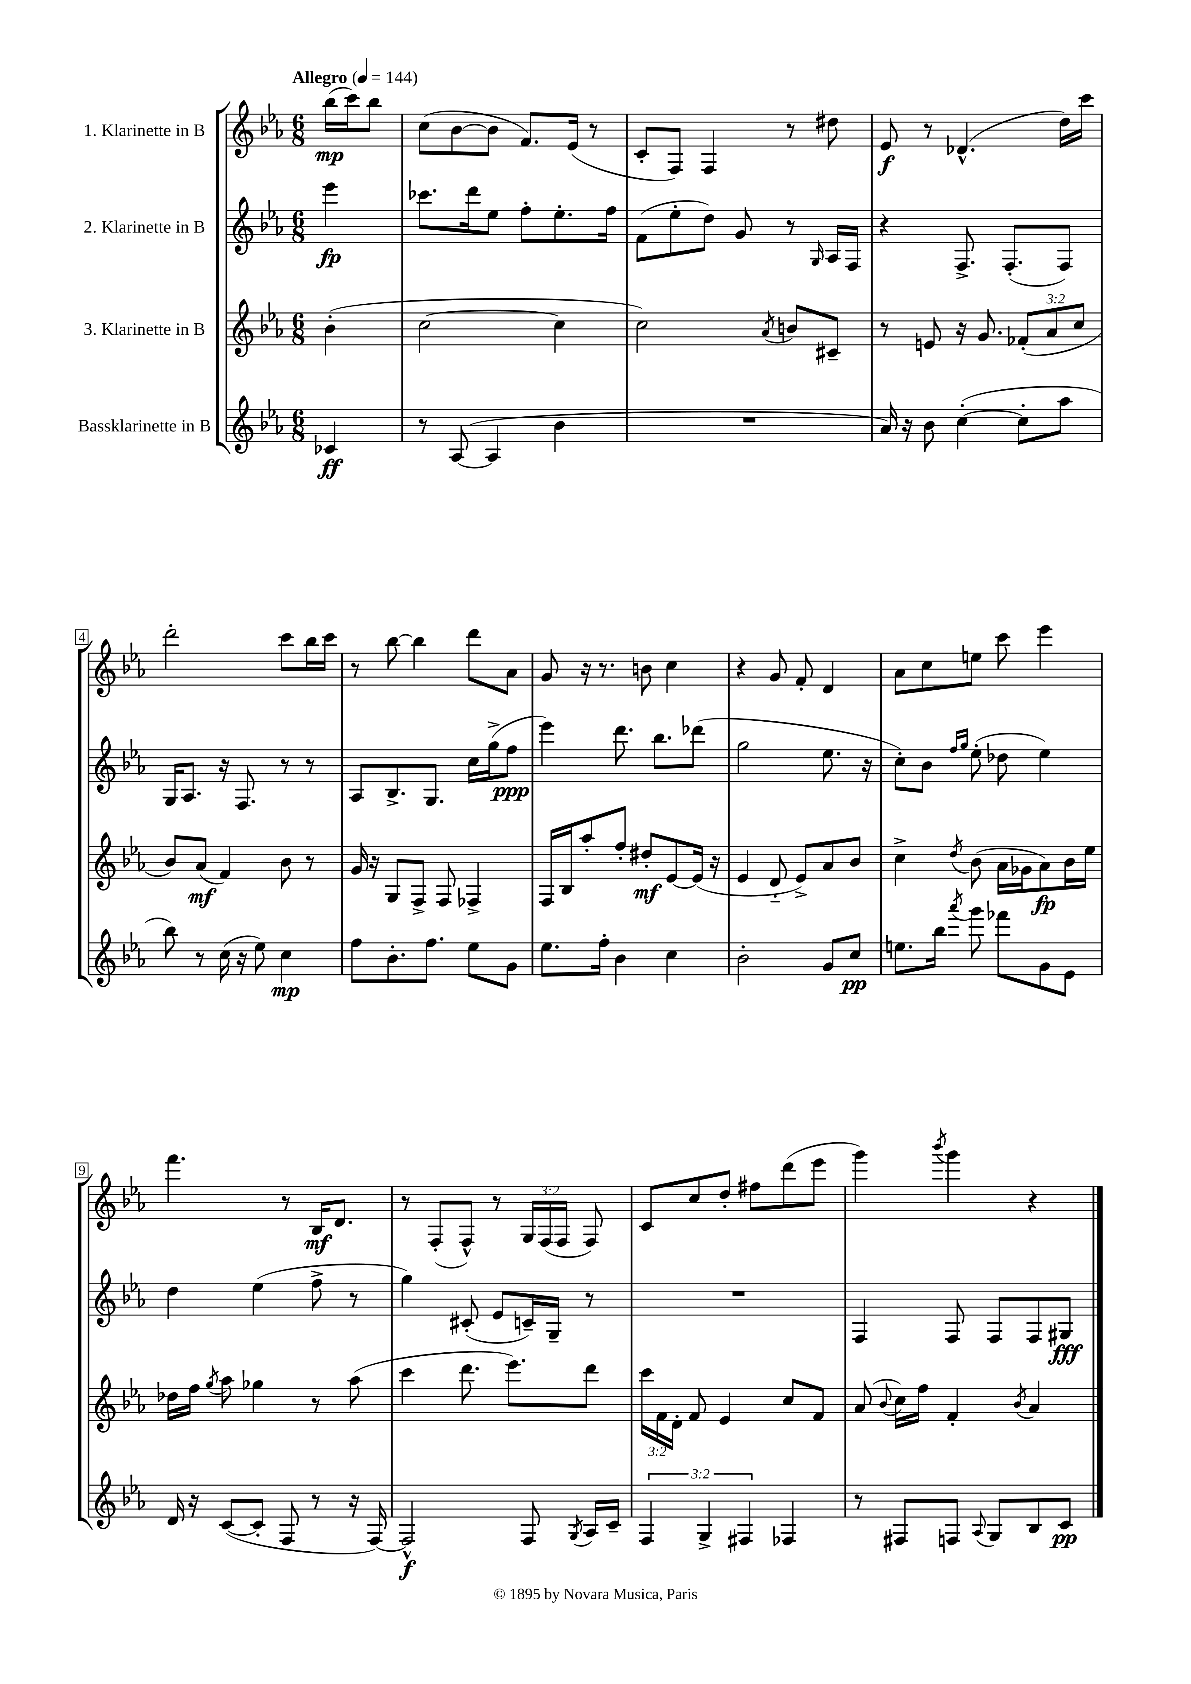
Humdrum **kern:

**kern	**dynam	**kern	**dynam	**kern	**dynam	**kern	**dynam
*part4	*part4	*part3	*part3	*part2	*part2	*part1	*part1
*staff4	*staff4	*staff3	*staff3	*staff2	*staff2	*staff1	*staff1
*I"Bassklarinette in B	*	*I"3. Klarinette in B	*	*I"2. Klarinette in B	*	*I"1. Klarinette in B	*
*clefG2	*	*clefG2	*	*clefG2	*	*clefG2	*
*k[b-e-a-]	*	*k[b-e-a-]	*	*k[b-e-a-]	*	*k[b-e-a-]	*
*M6/8	*	*M6/8	*	*M6/8	*	*M6/8	*
*MM144	*	*MM144	*	*MM144	*	*MM144	*
=	=	=	=	=	=	=	=
!	!	!	!	!	!	!LO:TX:a:B:t=Allegro	!
4c-X/	ff	(4b-'\	.	4eee-\	fp	(16bb-\LL	mp
.	.	.	.	.	.	16ccc\J)	.
.	.	.	.	.	.	8bb-\J	.
=1	=1	=1	=1	=1	=1	=1	=1
8r	.	[2cc\	.	8.ccc-X\L	.	(8cc\L	.
([8A-/	.	.	.	.	.	[8b-\	.
.	.	.	.	16ddd\k	.	.	.
4A-/]	.	.	.	8ee-\J	.	8b-\J]	.
.	.	.	.	8ff'\L	.	8.f/L)	.
4b-\	.	4cc\]	.	8.ee-'\	.	.	.
.	.	.	.	.	.	(16e-/Jk	.
.	.	.	.	.	.	8r	.
.	.	.	.	16ff\Jk	.	.	.
=2	=2	=2	=2	=2	=2	=2	=2
2.r	.	2cc\)	.	(8f\L	.	8c'/L	.
.	.	.	.	8ee-'\	.	8F/J)	.
.	.	.	.	8dd\J)	.	4F/	.
.	.	.	.	8g/	.	.	.
.	.	8qa-/	.	.	.	.	.
.	.	8bn/L	.	8r	.	8r	.
.	.	.	.	16qqG/	.	.	.
.	.	8c#X~/J	.	16A-/LL	.	8dd#X\	.
.	.	.	.	16F/JJ	.	.	.
=3	=3	=3	=3	=3	=3	=3	=3
16a-/)	.	8r	.	4r	.	8e-/	f
16r	.	.	.	.	.	.	.
8b-\	.	8en/	.	.	.	8r	.
([4cc'\	.	16r	.	8.F^/	.	(4.d-X^^/	.
.	.	8.g/	.	.	.	.	.
.	.	.	.	(8.F'/L	.	.	.
8cc'\L]	.	(12f-X'/L	.	.	.	.	.
.	.	12a-/	.	.	.	.	.
8aa-\J	.	.	.	8F/J)	.	16dd\LL)	.
.	.	12cc/J	.	.	.	.	.
.	.	.	.	.	.	16ccc\JJ	.
!!LO:LB:g=z
=4	=4	=4	=4	=4	=4	=4	=4
8bb-\)	.	8b-/L)	.	16G/KL	.	2ddd'\	.
.	.	.	.	8.A-/J	.	.	.
8r	.	(8a-/J	mf	.	.	.	.
(16cc\	.	4f/)	.	16r	.	.	.
16r	.	.	.	8.F/	.	.	.
8ee-\)	.	.	.	.	.	.	.
4cc\	mp	8b-\	.	8r	.	8ccc\L	.
.	.	8r	.	8r	.	16bb-\L	.
.	.	.	.	.	.	16ccc\JJ	.
=5	=5	=5	=5	=5	=5	=5	=5
8ff\L	.	16g/	.	8A-/L	.	8r	.
.	.	16r	.	.	.	.	.
8.b-'\	.	8G/L	.	8.B-^/	.	[8bb-\	.
.	.	8F^/J	.	.	.	4bb-\]	.
8.ff\J	.	.	.	8.G/J	.	.	.
.	.	8F/	.	.	.	.	.
8ee-\L	.	4F-X^/	.	16cc\LL	.	8ddd\L	.
.	.	.	.	(16gg^\J	.	.	.
8g\J	.	.	.	8ff\J	ppp	8a-\J	.
=6	=6	=6	=6	=6	=6	=6	=6
8.ee-\L	.	16F/LL	.	4eee-\)	.	8g/	.
.	.	16B-/J	.	.	.	.	.
.	.	8aa-'/	.	.	.	16r	.
16ff'\Jk	.	.	.	.	.	8.r	.
4b-\	.	8ff'/J	.	8.ddd\	.	.	.
.	.	8dd#X'/L	mf	.	.	8bn\	.
.	.	.	.	8.bb-\L	.	.	.
4cc\	.	[8e-/	.	.	.	4cc\	.
.	.	(16e-/Jk]	.	(8ddd-X\J	.	.	.
.	.	16r	.	.	.	.	.
=7	=7	=7	=7	=7	=7	=7	=7
2b-'\	.	4e-/	.	2gg\	.	4r	.
.	.	8d/	.	.	.	8g/	.
.	.	8e-^/L)	.	.	.	8f'/	.
8g/L	.	8a-/	.	8.ee-\	.	4d/	.
8cc/J	pp	8b-/J	.	.	.	.	.
.	.	.	.	16r	.	.	.
=8	=8	=8	=8	=8	=8	=8	=8
8.een\L	.	4cc^\	.	8cc'\L)	.	8a-\L	.
.	.	.	.	8b-\J	.	8cc\	.
16bb-\Jk	.	.	.	.	.	.	.
.	.	.	.	16qqff/LL	.	.	.
8qaaa-/	.	8qdd/	.	16qqgg/JJ	.	.	.
8ggg\	.	(8b-\	.	(8ee-'\	.	8een\J	.
8fff-X\L	.	16a-\LL	.	8dd-X\	.	8ccc\	.
.	.	16g-X\J	.	.	.	.	.
8g\	.	8a-\)	fp	4ee-\)	.	4eee-\	.
8e-\J	.	16b-\L	.	.	.	.	.
.	.	16ee-\JJ	.	.	.	.	.
!!LO:LB:g=z
=9	=9	=9	=9	=9	=9	=9	=9
16d/	.	16dd-X\LL	.	4dd\	.	4.fff\	.
16r	.	16ff\JJ	.	.	.	.	.
.	.	8qgg/	.	.	.	.	.
([8c/L	.	8aa-\	.	.	.	.	.
8c'/J]	.	4gg-X\	.	(4ee-\	.	.	.
8F/	.	.	.	.	.	8r	.
8r	.	8r	.	8ff^\	.	16B-/KL	mf
.	.	.	.	.	.	8.d/J	.
16r	.	(8aa-\	.	8r	.	.	.
[16F/)	.	.	.	.	.	.	.
=10	=10	=10	=10	=10	=10	=10	=10
2F^^/]	f	4ccc\	.	4gg\)	.	8r	.
.	.	.	.	.	.	(8F'/L	.
.	.	8.ddd\	.	(8c#X'/	.	8F^^/J)	.
.	.	.	.	8e-/L	.	8r	.
.	.	8.eee-\L)	.	.	.	.	.
8F/	.	.	.	16cn~/L)	.	24G/LL	.
.	.	.	.	.	.	(24F/	.
.	.	.	.	16G~/JJ	.	.	.
.	.	.	.	.	.	24F/JJ	.
8qG/	.	.	.	.	.	.	.
16A-/LL	.	8ddd\J	.	8r	.	8F/)	.
16c~/JJ	.	.	.	.	.	.	.
=11	=11	=11	=11	=11	=11	=11	=11
6F/	.	24ccc\LL	.	2.r	.	8c/L	.
.	.	24f\	.	.	.	.	.
.	.	24d'\JJ	.	.	.	.	.
.	.	8f/	.	.	.	8cc/	.
6G^/	.	.	.	.	.	.	.
.	.	4e-/	.	.	.	8dd'/J	.
6F#X/	.	.	.	.	.	.	.
.	.	.	.	.	.	8ff#X\L	.
4F-X/	.	8cc/L	.	.	.	(8ddd\	.
.	.	8f/J	.	.	.	8eee-\J	.
=12	=12	=12	=12	=12	=12	=12	=12
8r	.	(8a-/	.	4F/	.	4ggg\)	.
.	.	8qqb-/	.	.	.	.	.
8F#X/L	.	16cc\LL)	.	.	.	.	.
.	.	16ff\JJ	.	.	.	.	.
.	.	.	.	.	.	8qbbb-/	.
8Fn/J	.	4f'/	.	8F/	.	4ggg\	.
8qqA-/	.	.	.	.	.	.	.
8G/L	.	.	.	8F/L	.	.	.
.	.	8qb-/	.	.	.	.	.
8B-/	.	4a-/	.	8F/	.	4r	.
8c/J	pp	.	.	8G#X/J	fff	.	.
==	==	==	==	==	==	==	==
*-	*-	*-	*-	*-	*-	*-	*-
